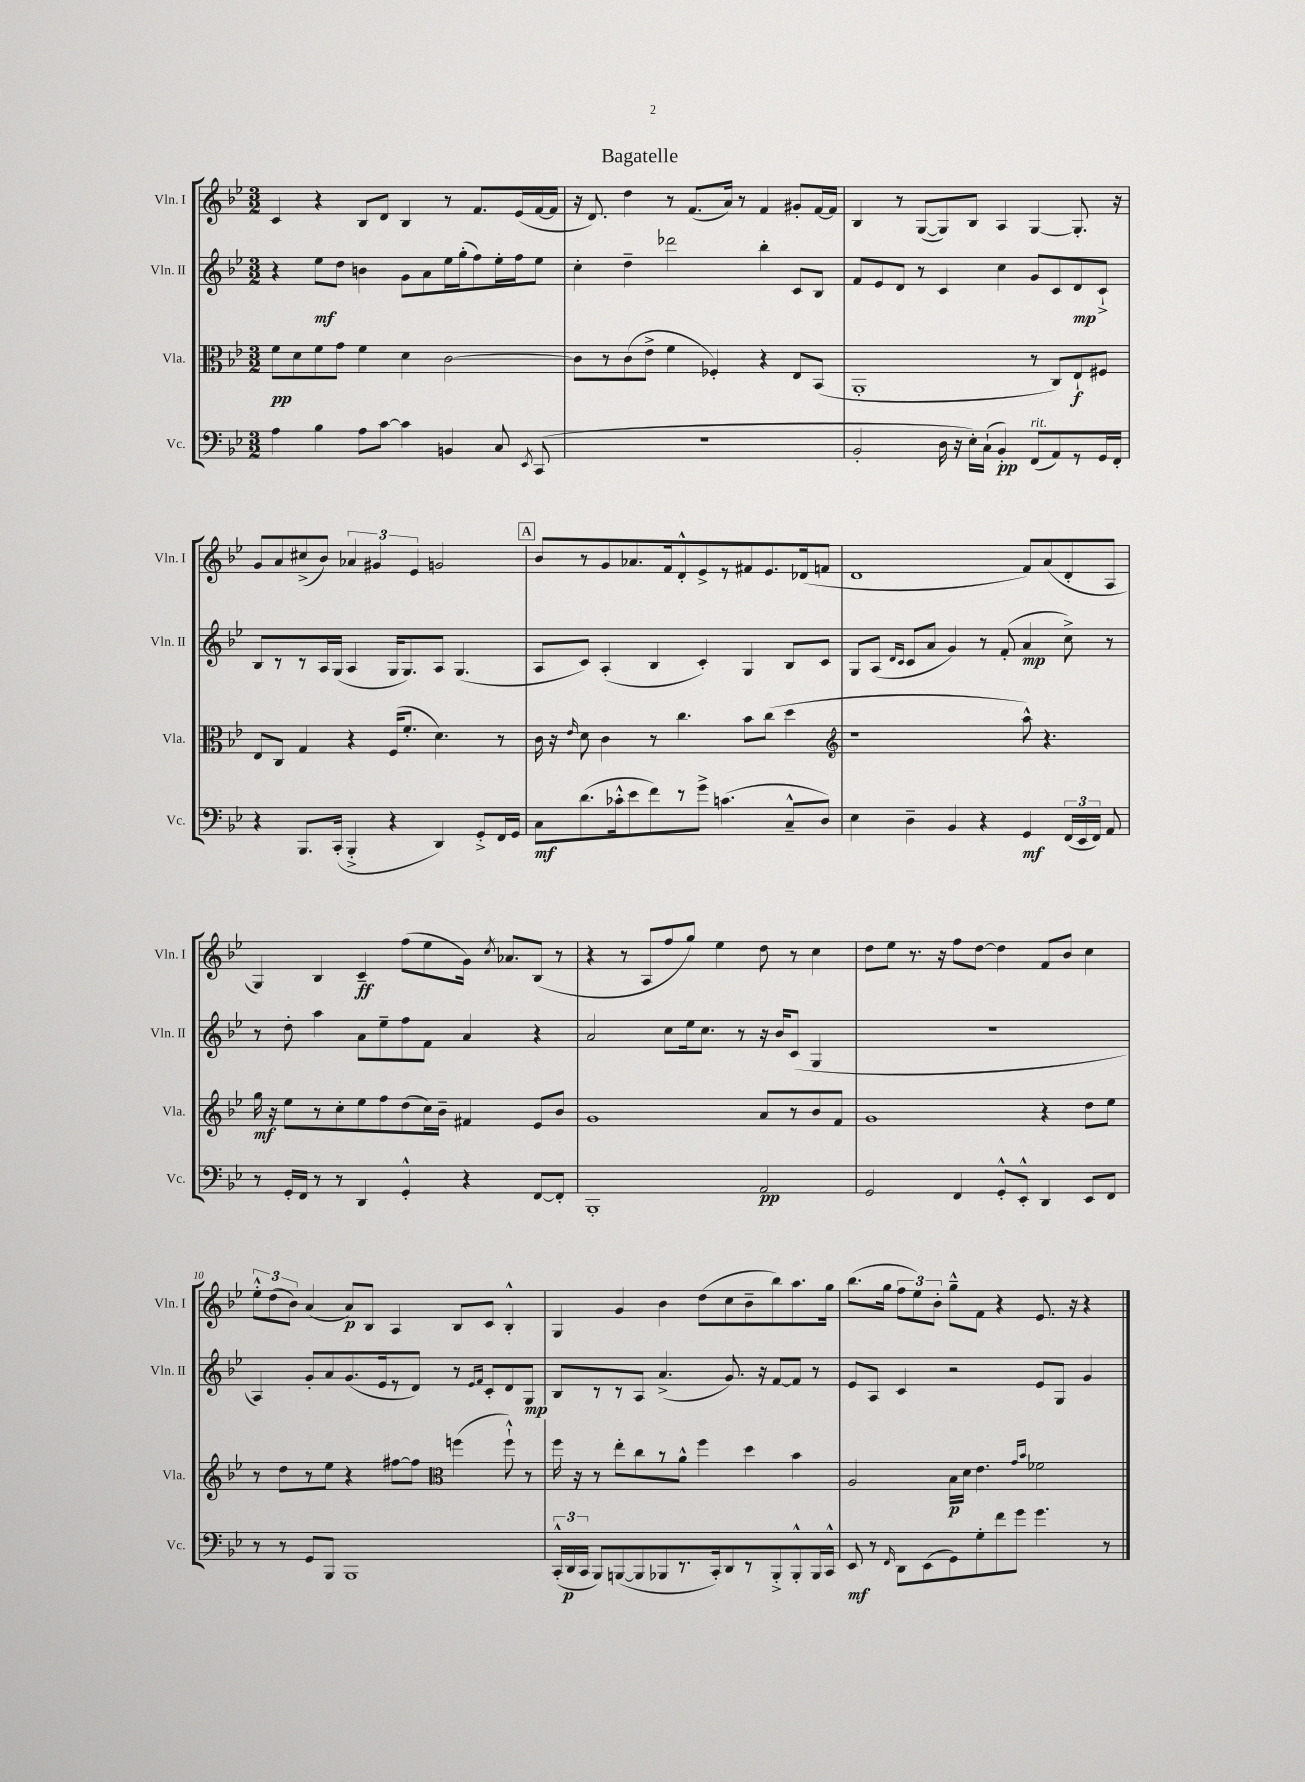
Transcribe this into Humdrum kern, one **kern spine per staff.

**kern	**kern	**kern	**kern
*staff4	*staff3	*staff2	*staff1
*clefF4	*clefC3	*clefG2	*clefG2
*k[b-e-]	*k[b-e-]	*k[b-e-]	*k[b-e-]
*M3/2	*M3/2	*M3/2	*M3/2
4A	8f	4r	4c
.	8d	.	.
4B-	8f	8ee-	4r
.	8g	8dd	.
8A	4f	4b	8B-
[8c	.	.	8d
4c]	4d	8g	4B-
.	.	8a	.
4BB	[2c	16ee-	8r
.	.	(16gg'	.
.	.	8ff)	8.f
8C	.	16ee-'	.
.	.	16ff	(16e-
8qEE-	.	.	.
(8CC	.	8ee-	[16f
.	.	.	16f]
=	=	=	=
1.r	8c]	4cc'	16r
.	.	.	8.d)
.	8r	.	.
.	(8c	4dd~	4dd
.	8e-^	.	.
.	4f	2ddd-	8r
.	.	.	(8.f
.	4F-')	.	.
.	.	.	16a)
.	.	.	8r
.	4r	4bb-'	4f
.	8E-	8c	8g#'
.	(8BB-	8B-	[16f
.	.	.	16f]
=	=	=	=
2BB-'	1AA'	8f	4B-
.	.	8e-	.
.	.	8d	8r
.	.	8r	([8G
16D	.	4c	8G])
16r	.	.	.
16E-')	.	.	8B-
(16C`	.	.	.
4BB-')	.	4cc	4A
(8FF	8r	8g	[4G
8AA)	8C)	8c	.
8r	8E-`	8d	8.G']
16GG	8F#	8c`^	.
16FF'	.	.	16r
=	=	=	=
4r	8E-	8B-	8g
.	8C	8r	8a
8.BBB-	4G	8r	(8cc#^
.	.	16A	8b-)
(16CC'	.	(16G	.
4BBB-'^	4r	4A	6a-
.	.	.	6g#
4r	(16F	16G	.
.	8.f'	8.G)	.
.	.	.	6e-
4DD)	4.d)	8A	2g
.	.	(4.G	.
8GG'^	.	.	.
16FF	8r	.	.
16GG	.	.	.
=	=	=	=
8C	16c	8A	8b-
.	16r	.	.
.	16qqe-	.	.
(8.d	8d	8c)	8r
.	4c	(4A'	8g
16c-'^^	.	.	.
8e-	.	.	8.a-
8f)	8r	4B-	.
.	.	.	16f
8r	4.cc	.	8d'^^
8g^	.	4c')	8e-^
(4.c	.	.	8r
.	8b-	4G	8f#
.	(8cc	.	8.e-
8C~^^	4dd	8B-	.
.	.	.	(16d-
8D)	.	8c	8f
=	=	=	=
*	*clefG2	*	*
4E-	1r	8G	1d
.	.	(8A	.
.	.	16qqd	.
.	.	16qqc	.
4D~	.	8c	.
.	.	8a	.
4BB-	.	4g)	.
4r	.	8r	.
.	.	(8f'	.
4GG	8aa^^)	4a	8f)
.	4.r	.	(8a
(24FF	.	8cc^)	8d'
24EE-	.	.	.
24FF)	.	.	.
8AA	.	8r	8A
=	=	=	=
8r	16gg	8r	4G)
.	16r	.	.
16GG'	8ee-	8dd'	.
16FF	.	.	.
8r	8r	4aa	4B-
8r	8cc'	.	.
4DD	8ee-	8a	4c~
.	8ff	8ee-~	.
4GG'^^	(8dd	8ff	(8ff
.	16cc)	8f	8ee-
.	16b-~	.	.
4r	4f#	4a	16g)
.	.	.	8qcc
.	.	.	8.a-
[8FF	8e-	4r	(8B-
8FF']	8b-	.	8r
=	=	=	=
1BBB-'	1g	2a	4r
.	.	.	8r
.	.	.	8A
.	.	8cc	8ff
.	.	16ee-	8gg)
.	.	8.cc	.
.	.	.	4ee-
.	.	8r	.
2AA	8a	16r	8dd
.	.	16b-	.
.	8r	(8c	8r
.	8b-	4G	4cc
.	8f	.	.
=	=	=	=
2GG	1g	1.r	8dd
.	.	.	8ee-
.	.	.	8.r
.	.	.	16r
4FF	.	.	8ff
.	.	.	[8dd
8GG'^^	.	.	4dd]
8EE-'^^	.	.	.
4DD	4r	.	8f
.	.	.	8b-
8EE-	8dd	.	4cc
8FF	8ee-	.	.
=	=	=	=
8r	8r	4A)	12ee-'^^
.	.	.	(12dd
8r	8dd	.	.
.	.	.	12b-)
8GG	8r	8g'	(4a
8BBB-	8ee-	8a	.
1BBB-	4r	(8.g	8a)
.	.	.	8B-
.	.	16e-	.
.	[8ff#	8r	4A
.	8ff#]	8d)	.
*	*clefC3	*	*
.	(4ff	8r	8B-
.	.	16qqe-	.
.	.	16qqf	.
.	.	8c'	8c
.	8ff`^^)	8d	4B-'^^
.	8r	8G	.
=	=	=	=
(24CC'^^	16ff	8B-	4G
24DD	.	.	.
.	16r	.	.
24CC	.	.	.
8BBB-)	8r	8r	.
([8BBB	8ee-'	8r	4g
8BBB]	8cc	8A	.
8BBB-	8r	(4.a^	4b-
8.r	8a^^	.	.
.	4ff	.	(8dd
16CC')	.	.	.
8DD	.	8.g)	8cc
8r	4dd	.	8b-~
.	.	16r	.
8BBB-'^	.	[8f	8bb-)
8BBB-'^^	4b-	8f]	8.aa
16BBB-	.	8r	.
16CC^^	.	.	16gg
=	=	=	=
8EE-	2A	8e-	(8.bb-
8r	.	8A	.
.	.	.	16gg
16qqFF	.	.	.
8DD	.	4c	12ff
.	.	.	12ee-)
(8EE-	.	.	.
.	.	.	12b-'
8GG)	16B-	2r	8gg~^^
.	16d	.	.
8G'	4.e-	.	8f
8f	.	.	4r
8g	.	.	.
.	16qqg	.	.
.	16qqb-	.	.
4.g	2f-	8e-	8.e-
.	.	8G	.
.	.	.	16r
.	.	4g	4r
8r	.	.	.
==	==	==	==
*-	*-	*-	*-
